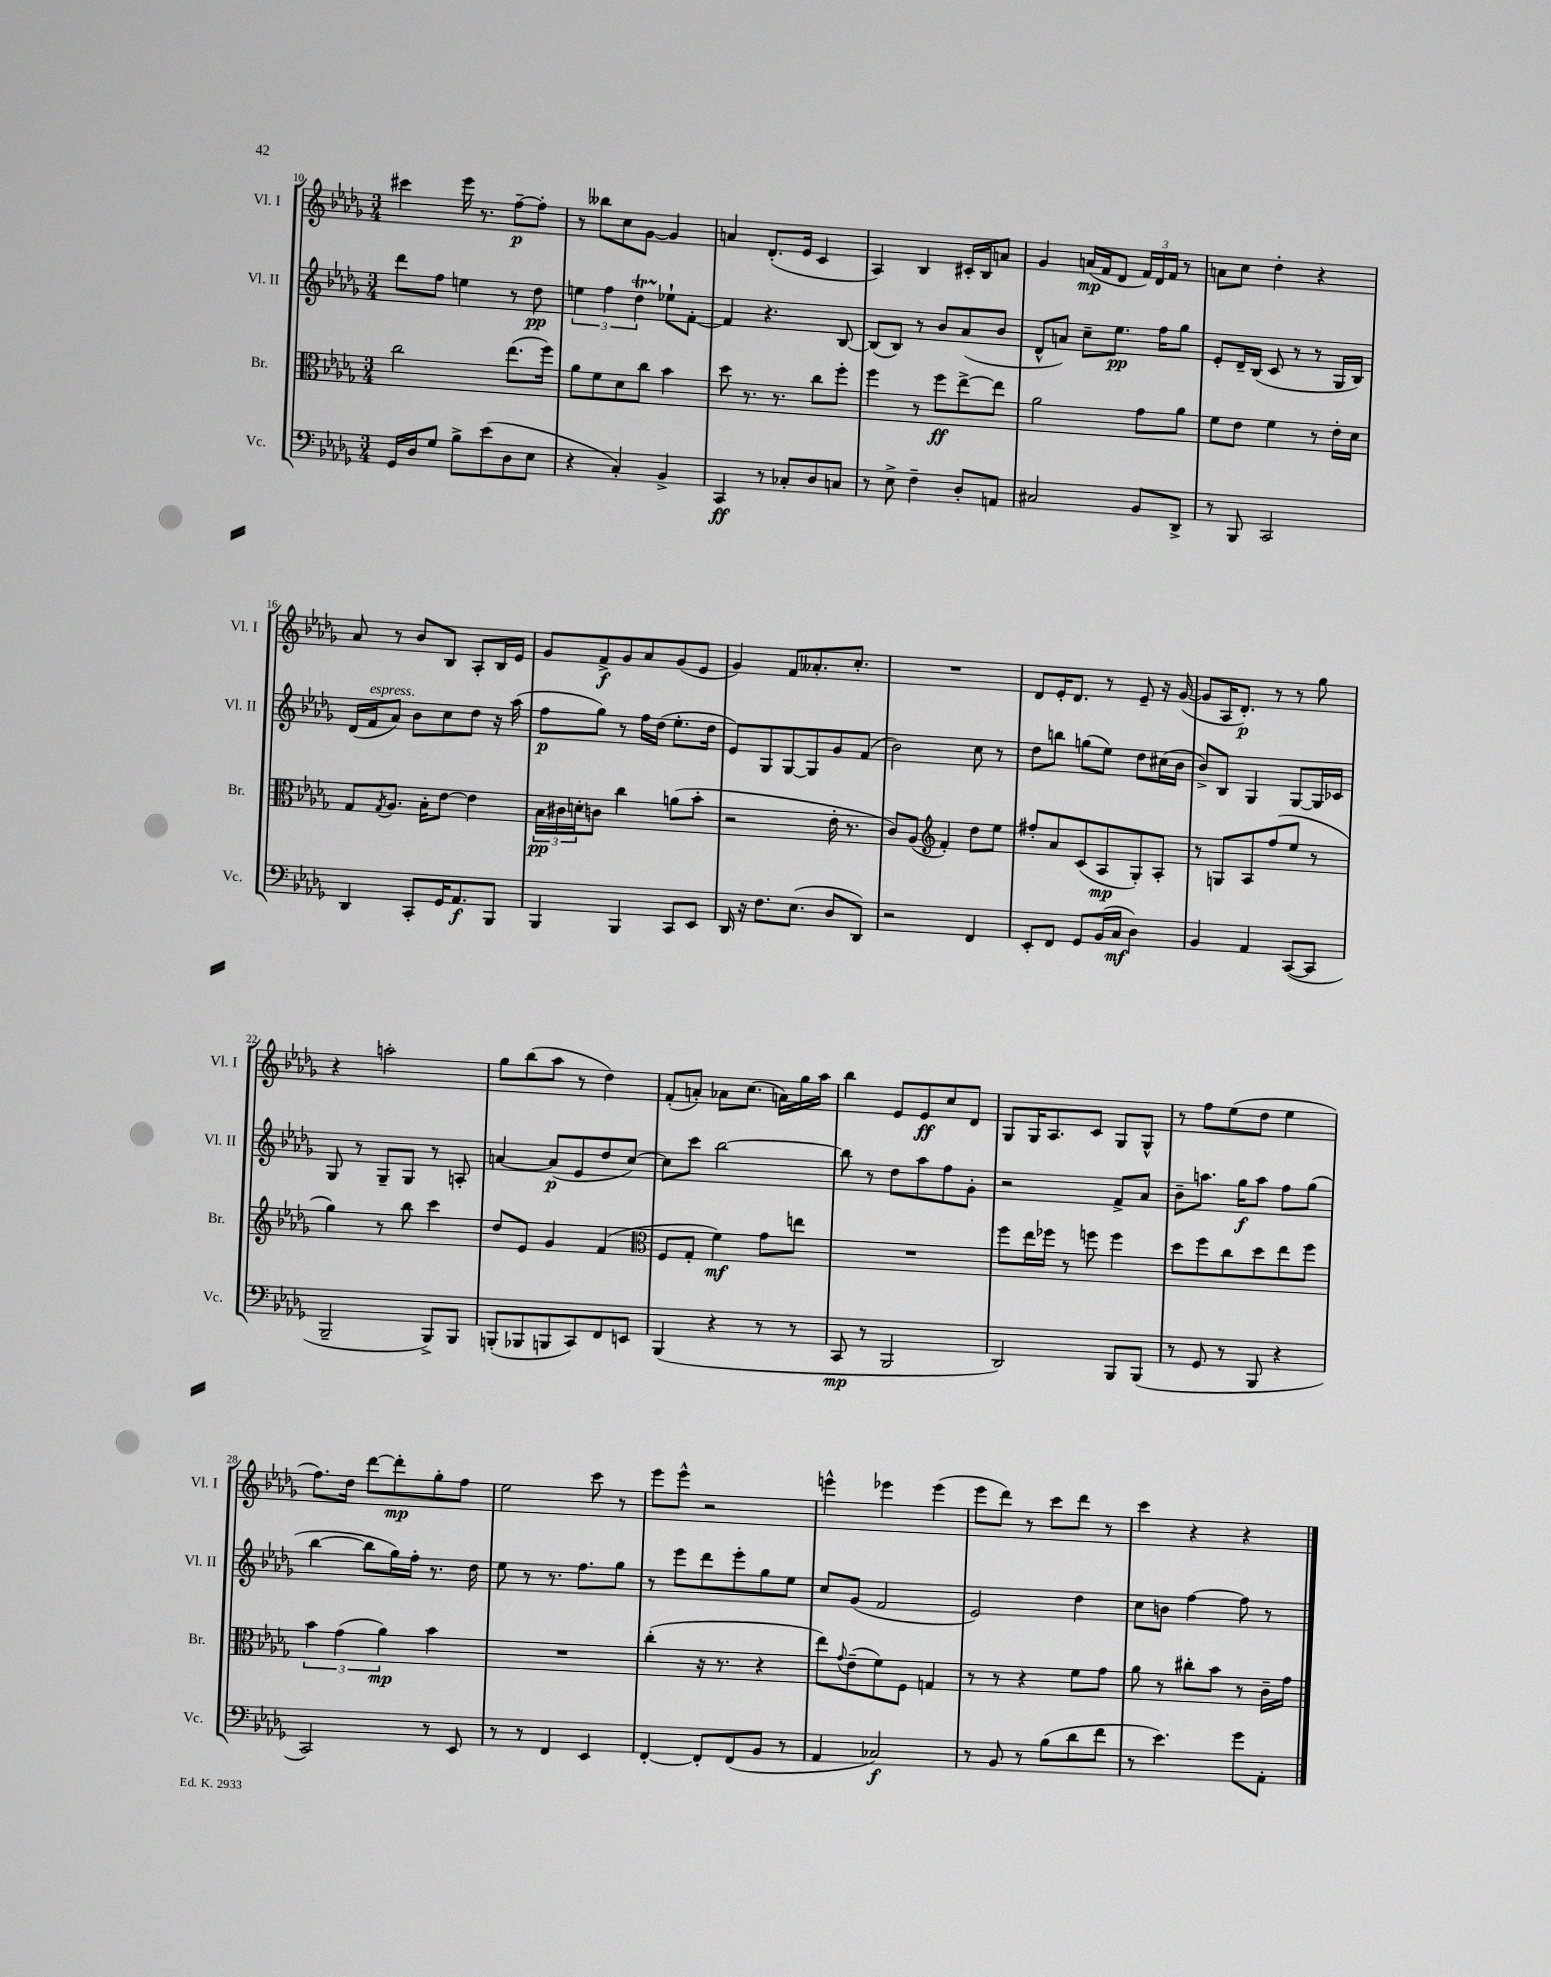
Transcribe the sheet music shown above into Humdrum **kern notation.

**kern	**dynam	**kern	**dynam	**kern	**dynam	**kern	**dynam
*part4	*part4	*part3	*part3	*part2	*part2	*part1	*part1
*staff4	*staff4	*staff3	*staff3	*staff2	*staff2	*staff1	*staff1
*I"Vc.	*	*I"Br.	*	*I"Vl. II	*	*I"Vl. I	*
*I'Vc.	*	*I'Br.	*	*I'Vl. II	*	*I'Vl. I	*
*clefF4	*	*clefC3	*	*clefG2	*	*clefG2	*
*k[b-e-a-d-g-]	*	*k[b-e-a-d-g-]	*	*k[b-e-a-d-g-]	*	*k[b-e-a-d-g-]	*
*M3/4	*	*M3/4	*	*M3/4	*	*M3/4	*
=10	=10	=10	=10	=10	=10	=10	=10
16GG-/LL	.	2cc\	.	8ddd-\L	.	4ccc#X\	.
16D-/J	.	.	.	.	.	.	.
8G-/J	.	.	.	8ff\J	.	.	.
8B-^\L	.	.	.	4een\	.	16eee-\	.
.	.	.	.	.	.	8.r	.
(8e-\	.	.	.	.	.	.	.
8D-\	.	(8.ee-\L	.	8r	.	[8ff~\L	p
8E-\J	.	.	.	8dd-\	pp	8ff'\J]	.
.	.	16ff\Jk)	.	.	.	.	.
=11	=11	=11	=11	=11	=11	=11	=11
4r	.	8a-\L	.	6een\	.	8r	.
.	.	8f\	.	.	.	8bb--X\L	.
.	.	.	.	6ff\	.	.	.
4C'/)	.	8d-\	.	.	.	8cc\	.
.	.	.	.	6dd-T\	.	.	.
.	.	8cc\J	.	.	.	[8g-\J	.
4BB-^/	.	4b-\	.	8ee-X`\L	.	4g-/]	.
.	.	.	.	[8f'\J	.	.	.
=12	=12	=12	=12	=12	=12	=12	=12
4CC/	ff	8dd-\	.	4f/]	.	4an/	.
.	.	8.r	.	.	.	.	.
8r	.	.	.	4.r	.	(8.d-'/L	.
.	.	8.r	.	.	.	.	.
8C-X'/L	.	.	.	.	.	.	.
.	.	.	.	.	.	16e-/Jk	.
8D-/	.	8cc\L	.	.	.	4c/	.
8Cn/J	.	8ff'\J	.	[8B-/	.	.	.
=13	=13	=13	=13	=13	=13	=13	=13
8r	.	4ff\	.	(8B-/L]	.	4A-/)	.
8E-^\	.	.	.	8B-/J)	.	.	.
4F~\	.	8r	.	8r	.	4B-/	.
.	.	8ff\L	ff	8b-/L	.	.	.
8D-'/L	.	[8ee-^\	.	(8a-/	.	16c#X'/LL	.
.	.	.	.	.	.	16B-/J	.
8AAn/J	.	8ee-\J]	.	8b-/J	.	8an/J	.
=14	=14	=14	=14	=14	=14	=14	=14
2C#X/	.	2a-\	.	8d-^^/L	.	4g-/	.
.	.	.	.	8an/J)	.	.	.
.	.	.	.	8cc~\L	.	(16an/LL	mp
.	.	.	.	.	.	16f/J	.
.	.	.	.	8.ee-\J	pp	8d-/J	.
8BB-/L	.	8g-\L	.	.	.	24f/LL)	.
.	.	.	.	.	.	24d-/	.
.	.	.	.	16ff\KL	.	.	.
.	.	.	.	.	.	24f/JJ	.
8DD-^/J	.	8a-\J	.	8gg-\J	.	8r	.
=15	=15	=15	=15	=15	=15	=15	=15
8r	.	8f\L	.	8e-'/L	.	8an\L	.
8BBB-/	.	8e-\J	.	16d-~/L	.	8cc\J	.
.	.	.	.	(16B-/JJ	.	.	.
2CC/	.	4f\	.	8c/	.	4dd-'\	.
.	.	.	.	8r	.	.	.
.	.	8r	.	8r	.	4r	.
.	.	16e-'\LL	.	16G-/LL	.	.	.
.	.	16d-\JJ	.	16B-/JJ)	.	.	.
!!LO:LB:g=z
=16	=16	=16	=16	=16	=16	=16	=16
4DD-/	.	8G-/L	.	(16d-/LL	.	8a-/	.
!	!	!	!	!LO:TX:a:i:t=espress.	!	!	!
.	.	.	.	16f/J	.	.	.
.	.	8qG-/	.	.	.	.	.
.	.	8.A-/J	.	8a-/J)	.	8r	.
8CC'/L	.	.	.	8b-\L	.	8b-/L	.
.	.	16B-'\KL	.	.	.	.	.
16GG-/K	.	[8e-\J	.	8cc\	.	8B-/J	.
8.AA-/	f	.	.	.	.	.	.
.	.	4e-\]	.	8dd-\J	.	8A-'/L	.
8BBB-/J	.	.	.	16r	.	16B-/L	.
.	.	.	.	(16aa-\	.	16e-/JJ	.
=17	=17	=17	=17	=17	=17	=17	=17
4BBB-/	.	24B-\LL	pp	8ff\L	p	8g-/L	.
.	.	24c#X\	.	.	.	.	.
.	.	24dn'\J	.	.	.	.	.
.	.	8cn\J	.	8gg-\J)	.	8f^/	f
4BBB-/	.	4cc\	.	8r	.	8g-/	.
.	.	.	.	16ff\LL	.	8a-/	.
.	.	.	.	(16dd-\JJ	.	.	.
8CC/L	.	(8an\L	.	8.ee-'\L	.	(8g-/	.
8EE-/J	.	8b-'\J	.	.	.	8e-/J	.
.	.	.	.	16dd-\Jk	.	.	.
=18	=18	=18	=18	=18	=18	=18	=18
16DD-/	.	2r	.	8e-/L)	.	4g-/)	.
16r	.	.	.	.	.	.	.
8.F\L	.	.	.	8G-/	.	.	.
.	.	.	.	[8G-/	.	8f/L	.
(8.E-\J	.	.	.	.	.	.	.
.	.	.	.	8G-/]	.	8.a--X'/	.
8D-/L	.	16e-'\	.	8g-/	.	.	.
.	.	8.r	.	.	.	8.cc'/J	.
8DD-/J)	.	.	.	(8f/J	.	.	.
=19	=19	=19	=19	=19	=19	=19	=19
2r	.	8c/L)	.	2b-\)	.	2.r	.
.	.	(8A-/J	.	.	.	.	.
*	*	*clefG2	*	*	*	*	*
.	.	4f'/)	.	.	.	.	.
4FF/	.	8dd-\L	.	8cc\	.	.	.
.	.	8ee-\J	.	8r	.	.	.
=20	=20	=20	=20	=20	=20	=20	=20
8EE-'/L	.	8ff#X'/L	.	8dd-\L	.	8d-/L	.
8FF/J	.	8a-/	.	8bbn\J	.	16e-'/K	.
.	.	.	.	.	.	8.d-/J	.
8GG-/L	.	(8c/	.	(8ggn\L	.	.	.
(16BB-/L	.	8A-/	mp	8ee-\J)	.	8r	.
16C/JJ	mf	.	.	.	.	.	.
4D-\)	.	8G-'/)	.	8dd-\L	.	8e-~/	.
.	.	8A-'/J	.	(16cc#X\L	.	16r	.
.	.	.	.	16b-\JJ	.	([16g-/	.
=21	=21	=21	=21	=21	=21	=21	=21
4BB-/	.	8r	.	8b-^/L)	.	8g-/L]	.
.	.	8Gn/L	.	8B-/J	.	16A-/K	.
.	.	.	.	.	.	8.d-'/J)	p
4AA-/	.	8A-/	.	4G-/	.	.	.
.	.	(8ff/	.	.	.	8r	.
([8CC/L	.	8ee-/J	.	[8G-/L	.	8r	.
8CC/J]	.	8r	.	16G-/L]	.	8gg-\	.
.	.	.	.	16c-X/JJ	.	.	.
!!LO:LB:g=z
=22	=22	=22	=22	=22	=22	=22	=22
2BBB-~/	.	4gg-\)	.	8G-/	.	4r	.
.	.	.	.	8r	.	.	.
.	.	8r	.	8G-~/L	.	2aan'\	.
.	.	8bb-\	.	8G-/J	.	.	.
8BBB-^/L)	.	4ccc\	.	8r	.	.	.
8BBB-/J	.	.	.	8An'/	.	.	.
=23	=23	=23	=23	=23	=23	=23	=23
(8BBBn'/L	.	8dd-/L	.	[4an/	.	8gg-\L	.
8BBB-X/	.	8e-/J	.	.	.	(8bb-\	.
8BBBn/	.	4g-/	.	(8a/L]	p	8aa-\J	.
8CC/)	.	.	.	8e-/	.	8r	.
8FF/	.	(4f/	.	8dd-/	.	4dd-\)	.
8EEn/J	.	.	.	[8cc/J)	.	.	.
=24	=24	=24	=24	=24	=24	=24	=24
*	*	*clefC3	*	*	*	*	*
(4BBB-/	.	8F/L	.	8cc\L]	.	(8f'/L	.
.	.	8G-'/J	.	8ccc\J	.	8an'/J)	.
4r	.	4f\)	mf	[2bb-\	.	8a-X\L	.
.	.	.	.	.	.	(8.cc\J	.
8r	.	8g-\L	.	.	.	.	.
.	.	.	.	.	.	16an\LL)	.
8r	.	8een\J	.	.	.	16gg-\	.
.	.	.	.	.	.	16aa-\JJ	.
=25	=25	=25	=25	=25	=25	=25	=25
8CC/	mp	2.r	.	8bb-\]	.	4bb-\	.
8r	.	.	.	8r	.	.	.
2BBB-/	.	.	.	8dd-\L	.	8e-/L	.
.	.	.	.	8aa-\	.	8e-/	ff
.	.	.	.	8ff\	.	8cc/	.
.	.	.	.	8g-'\J	.	8d-/J	.
=26	=26	=26	=26	=26	=26	=26	=26
2DD-/)	.	8ff\L	.	2r	.	8G-/L	.
.	.	16ee-\L	.	.	.	16G-/K	.
.	.	16ff-X\JJ	.	.	.	8.A-/	.
.	.	8r	.	.	.	.	.
.	.	8ffn\	.	.	.	8c/J	.
8BBB-/L	.	4ff\	.	8f^/L	.	8G-/L	.
(8BBB-/J	.	.	.	8a-/J	.	8G-^^/J	.
=27	=27	=27	=27	=27	=27	=27	=27
8r	.	8dd-\L	.	8b-~\L	.	8r	.
8GG-/	.	8ff\	.	8.aan\J	.	8ff\L	.
8r	.	8cc\	.	.	.	(8ee-\	.
.	.	.	.	16gg-\KL	f	.	.
8BBB-/	.	8dd-\	.	8aa\J	.	8dd-\J	.
4r	.	8ee-\	.	8ff\L	.	4ee-\	.
.	.	8ff\J	.	(8gg-\J	.	.	.
!!LO:LB:g=z
=28	=28	=28	=28	=28	=28	=28	=28
2CC/)	.	6b-\	.	[4bb-\	.	8.ff\L)	.
.	.	(6g-\	.	.	.	.	.
.	.	.	.	.	.	16dd-\Jk	.
.	.	.	.	8bb-\L]	.	[8ddd-\L	.
.	.	6a-\)	mp	.	.	.	.
.	.	.	.	16gg-\L)	.	8ddd-'\]	mp
.	.	.	.	16ff'\JJ	.	.	.
8r	.	4b-\	.	8.r	.	8gg-'\	.
8EE-/	.	.	.	.	.	8ff\J	.
.	.	.	.	16dd-\	.	.	.
=29	=29	=29	=29	=29	=29	=29	=29
8r	.	2.r	.	8ee-\	.	2ee-\	.
8r	.	.	.	8r	.	.	.
4FF/	.	.	.	8.r	.	.	.
.	.	.	.	8.ff\L	.	.	.
4EE-/	.	.	.	.	.	8ccc\	.
.	.	.	.	8gg-\J	.	8r	.
=30	=30	=30	=30	=30	=30	=30	=30
[4FF'/	.	(4cc'\	.	8r	.	8eee-\L	.
.	.	.	.	8eee-\L	.	8eee-^^\J	.
8FF'/L]	.	16r	.	8ddd-\	.	2r	.
.	.	8.r	.	.	.	.	.
(8FF/	.	.	.	8eee-'\	.	.	.
8BB-/J	.	4r	.	8gg-\	.	.	.
8r	.	.	.	8ee-\J	.	.	.
=31	=31	=31	=31	=31	=31	=31	=31
4AA-/	.	8ee-\L)	.	8cc/L	.	4eeen^^\	.
.	.	8qqg-/	.	.	.	.	.
.	.	(8e-~\	.	(8g-/J	.	.	.
2C-X/)	f	8f\)	.	2f/	.	4eee-X\	.
.	.	8F\J	.	.	.	.	.
.	.	4Gn/	.	.	.	(4eee-\	.
=32	=32	=32	=32	=32	=32	=32	=32
8r	.	8r	.	2e-/)	.	8eee-\L	.
8BB-/	.	8r	.	.	.	8ddd-\J)	.
8r	.	4r	.	.	.	8r	.
(8B-\L	.	.	.	.	.	8ccc\L	.
8d-\	.	8f\L	.	4dd-\	.	8ddd-\J	.
8f\J	.	8g-\J	.	.	.	8r	.
=33	=33	=33	=33	=33	=33	=33	=33
8r	.	8a-\	.	8cc\L	.	4ccc\	.
4.e-\)	.	8r	.	8bn\J	.	.	.
.	.	8cc#X'\L	.	[4ff\	.	4r	.
.	.	8b-\J	.	.	.	.	.
8g-\L	.	8r	.	8ff\]	.	4r	.
8AA-'\J	.	16c~\LL	.	8r	.	.	.
.	.	16g-\JJ	.	.	.	.	.
==	==	==	==	==	==	==	==
*-	*-	*-	*-	*-	*-	*-	*-
